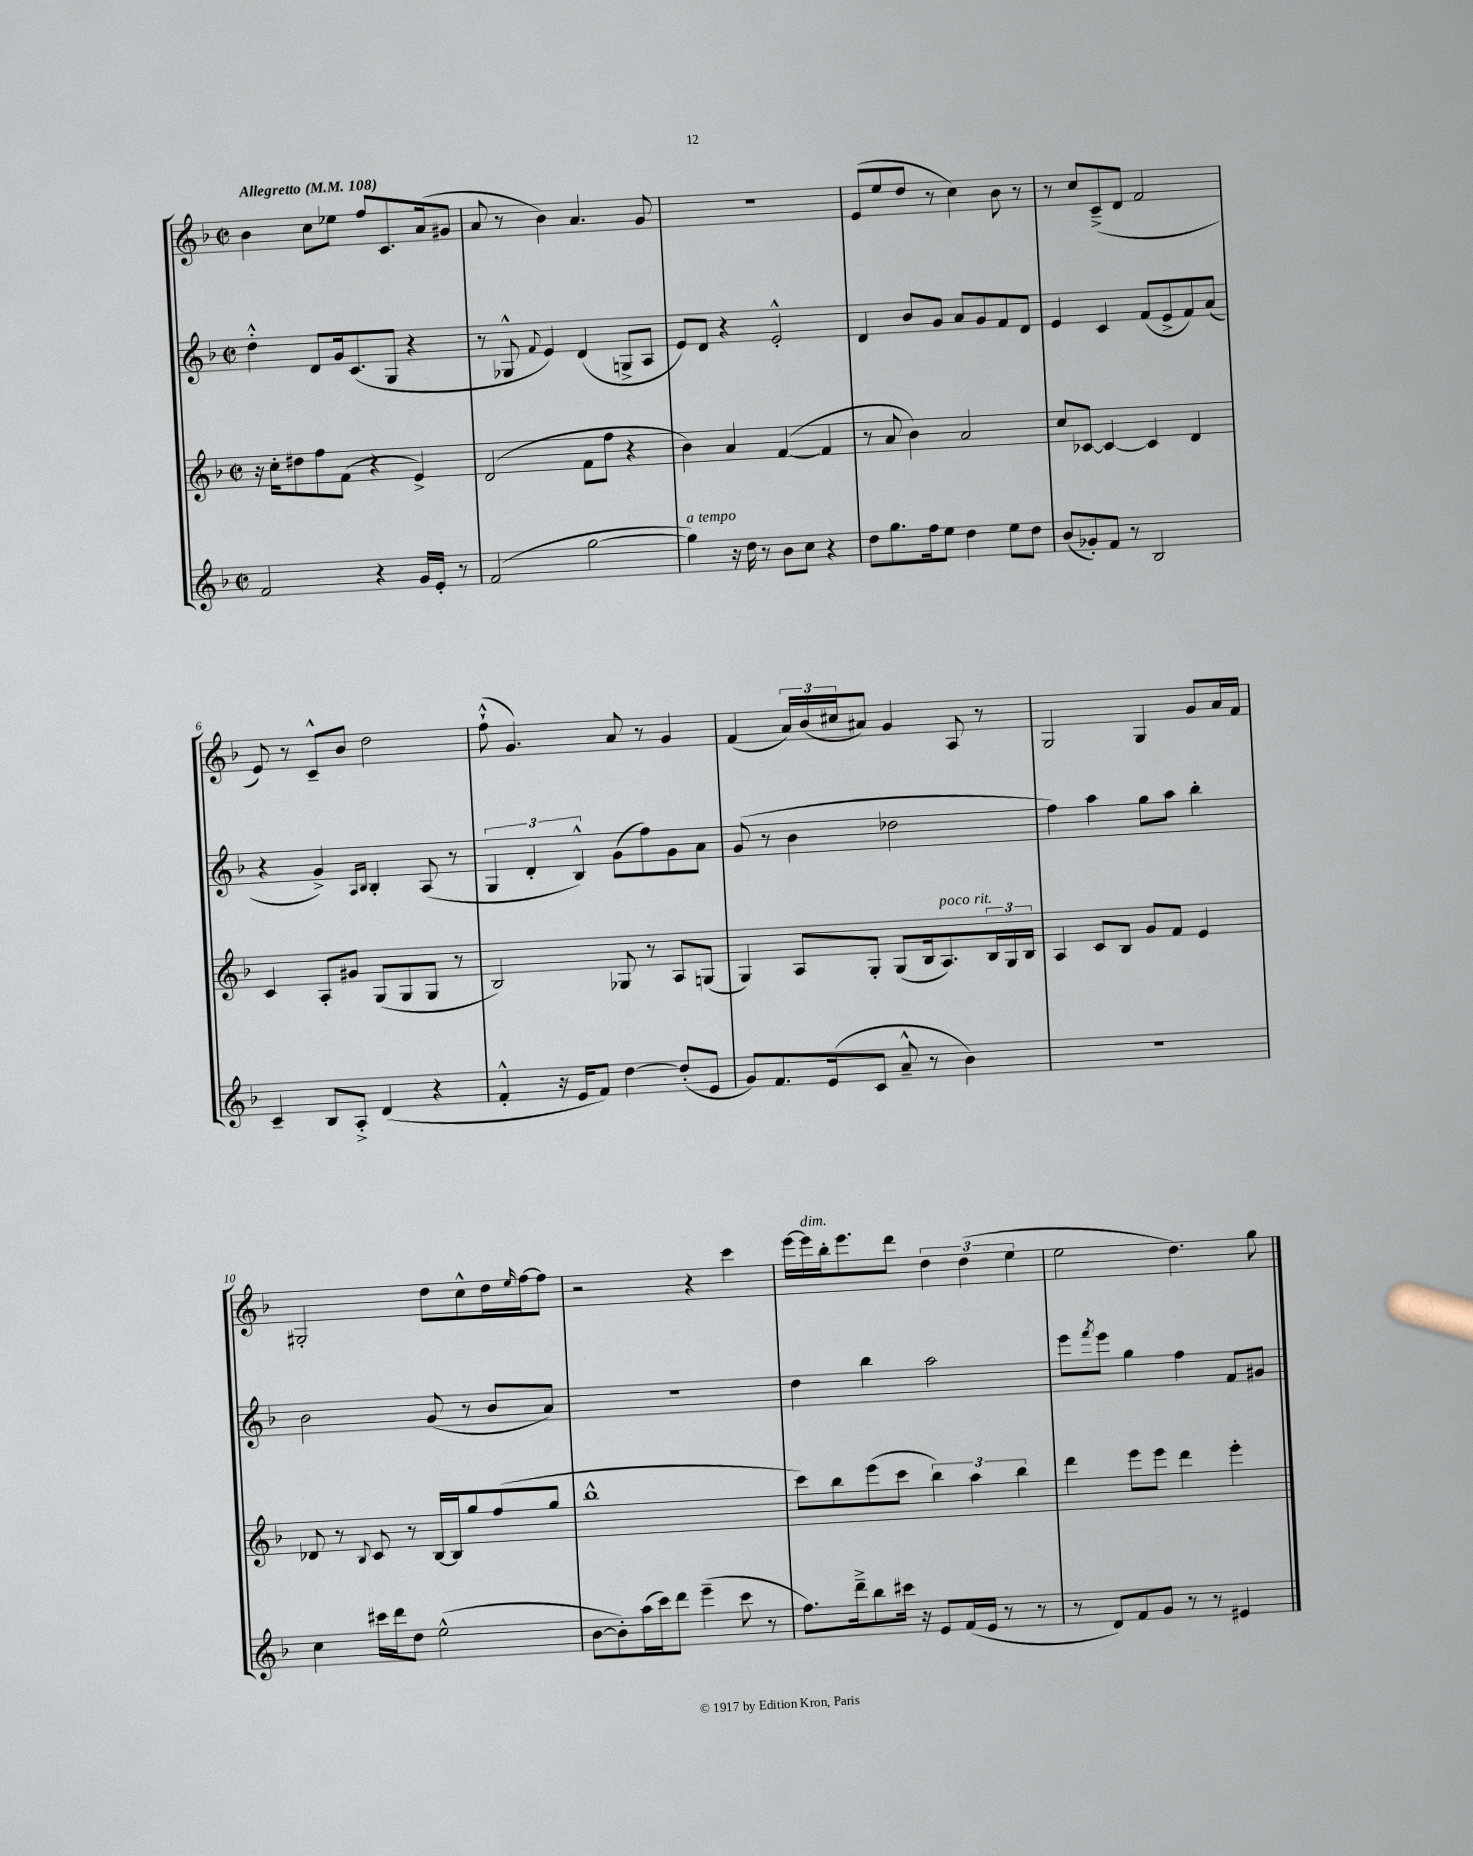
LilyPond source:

<<
\new StaffGroup <<
\new Staff = "s0" {
    \clef treble \key f \major \defaultTimeSignature \time 2/2 \tempo "Allegretto" 4 = 108
    bes'4 c''8 ees''8 f''8 c'8. a'16( gis'8 |
    a'8 r8 bes'4) a'4. g'8 |
    r1 |
    e'8( e''8 d''8 r8 c''4) bes'8 r8 |
    r8 c''8 c'8--->( d'8 f'2 |
    e'8) r8 c'8---^ bes'8 d''2 |
    f''8-!-^( g'4.) a'8 r8 g'4 |
    f'4( \tuplet 3/2 { a'16) bes'16( cis''16 } ais'8) g'4 a8 r8 |
    g2 g4 g'8 a'16 f'16 |
    gis2-. d''8 c''8-^ d''16 \grace { e''16 } f''16~ f''8 |
    r2 r4 c'''4 |
    e'''16~ e'''16^\markup { \italic "dim." } bes''16-. e'''8. d'''8 \tuplet 3/2 { d''4 d''4( e''4 } |
    e''2 d''4.) g''8 \bar "|." |
}
\new Staff = "s1" {
    \clef treble \key f \major \defaultTimeSignature \time 2/2
    d''4-.-^ d'8 g'16 c'8.( g8 r4 |
    r8 ges8-^ \appoggiatura { f'8 } e'4) d'4( g8-> a8 |
    e'8) d'8 r4 e'2-.-^ |
    d'4 bes'8 g'8 a'8 g'8 f'8 d'8 |
    e'4 c'4 f'8( e'8-> f'8) a'8( |
    r4 g'4->) \grace { a16 bes16 } bes4-. a8( r8 |
    \tuplet 3/2 { g4 d'4-. bes4-^) } g'8( f''8) g'8 a'8 |
    g'8( r8 bes'4 des''2 |
    f''4) a''4 g''8 a''8 bes''4-. |
    bes'2 g'8( r8 bes'8 a'8) |
    r1 |
    d''4 bes''4 a''2 |
    e'''8 \acciaccatura { f'''8 } e'''8 g''4 f''4 f'8 gis'8 \bar "|." |
}
\new Staff = "s2" {
    \clef treble \key f \major \defaultTimeSignature \time 2/2
    r16 c''16-. dis''8 f''8 f'8( r4 e'4->) |
    d'2( f'8 f''8 r4 |
    bes'4) a'4 f'4~( f'4 |
    r8 a'8 bes'4) a'2 |
    c''8 ces'8~ ces'4~ ces'4 d'4 |
    c'4 a8-. gis'8 g8( g8 g8 r8 |
    bes2) ges8 r8 a8 g8( |
    g4) a8 g8-. g8( bes16 a8.^\markup { \italic "poco rit." }) \tuplet 3/2 { bes16 g16 bes16 } |
    a4 c'8 bes8 g'8 f'8 e'4 |
    des'8 r8 \appoggiatura { bes8 } c'8 r8 bes16~ bes16 g''8 f''8( g''8 |
    bes''1-^ |
    c'''8) bes''8 e'''8( c'''8 \tuplet 3/2 { bes''4) a''4 bes''4 } |
    d'''4 e'''8 e'''8 d'''4 e'''4-. \bar "|." |
}
\new Staff = "s3" {
    \clef treble \key f \major \defaultTimeSignature \time 2/2
    f'2 r4 g'16 e'16-. r8 |
    f'2( g''2~ |
    g''4^\markup { \italic "a tempo" }) r16 d''16 r8 bes'8 c''8 r4 |
    d''8 g''8. f''16 e''8 d''4 e''8 d''8 |
    bes'8( ges'8-.) f'8 r8 bes2 |
    c'4-- bes8 a8-.-> d'4( r4 |
    f'4-.-^ r16 e'16 f'8) d''4~ d''8-.( e'8 |
    g'8) f'8. e'16( c'8 a'8---^ r8 bes'4) |
    r1 |
    c''4 cis'''16 d'''16 d''8 e''2-^( |
    bes'8~ bes'8-.) a''16( c'''16) d'''8 e'''4--( c'''8 r8 |
    f''8.) d'''16---> bes''8 cis'''16 r16 e'8 f'16( e'16 r8 r8 |
    r8 d'8) f'8 g'8 r8 r8 eis'4 \bar "|." |
}
>>
>>
